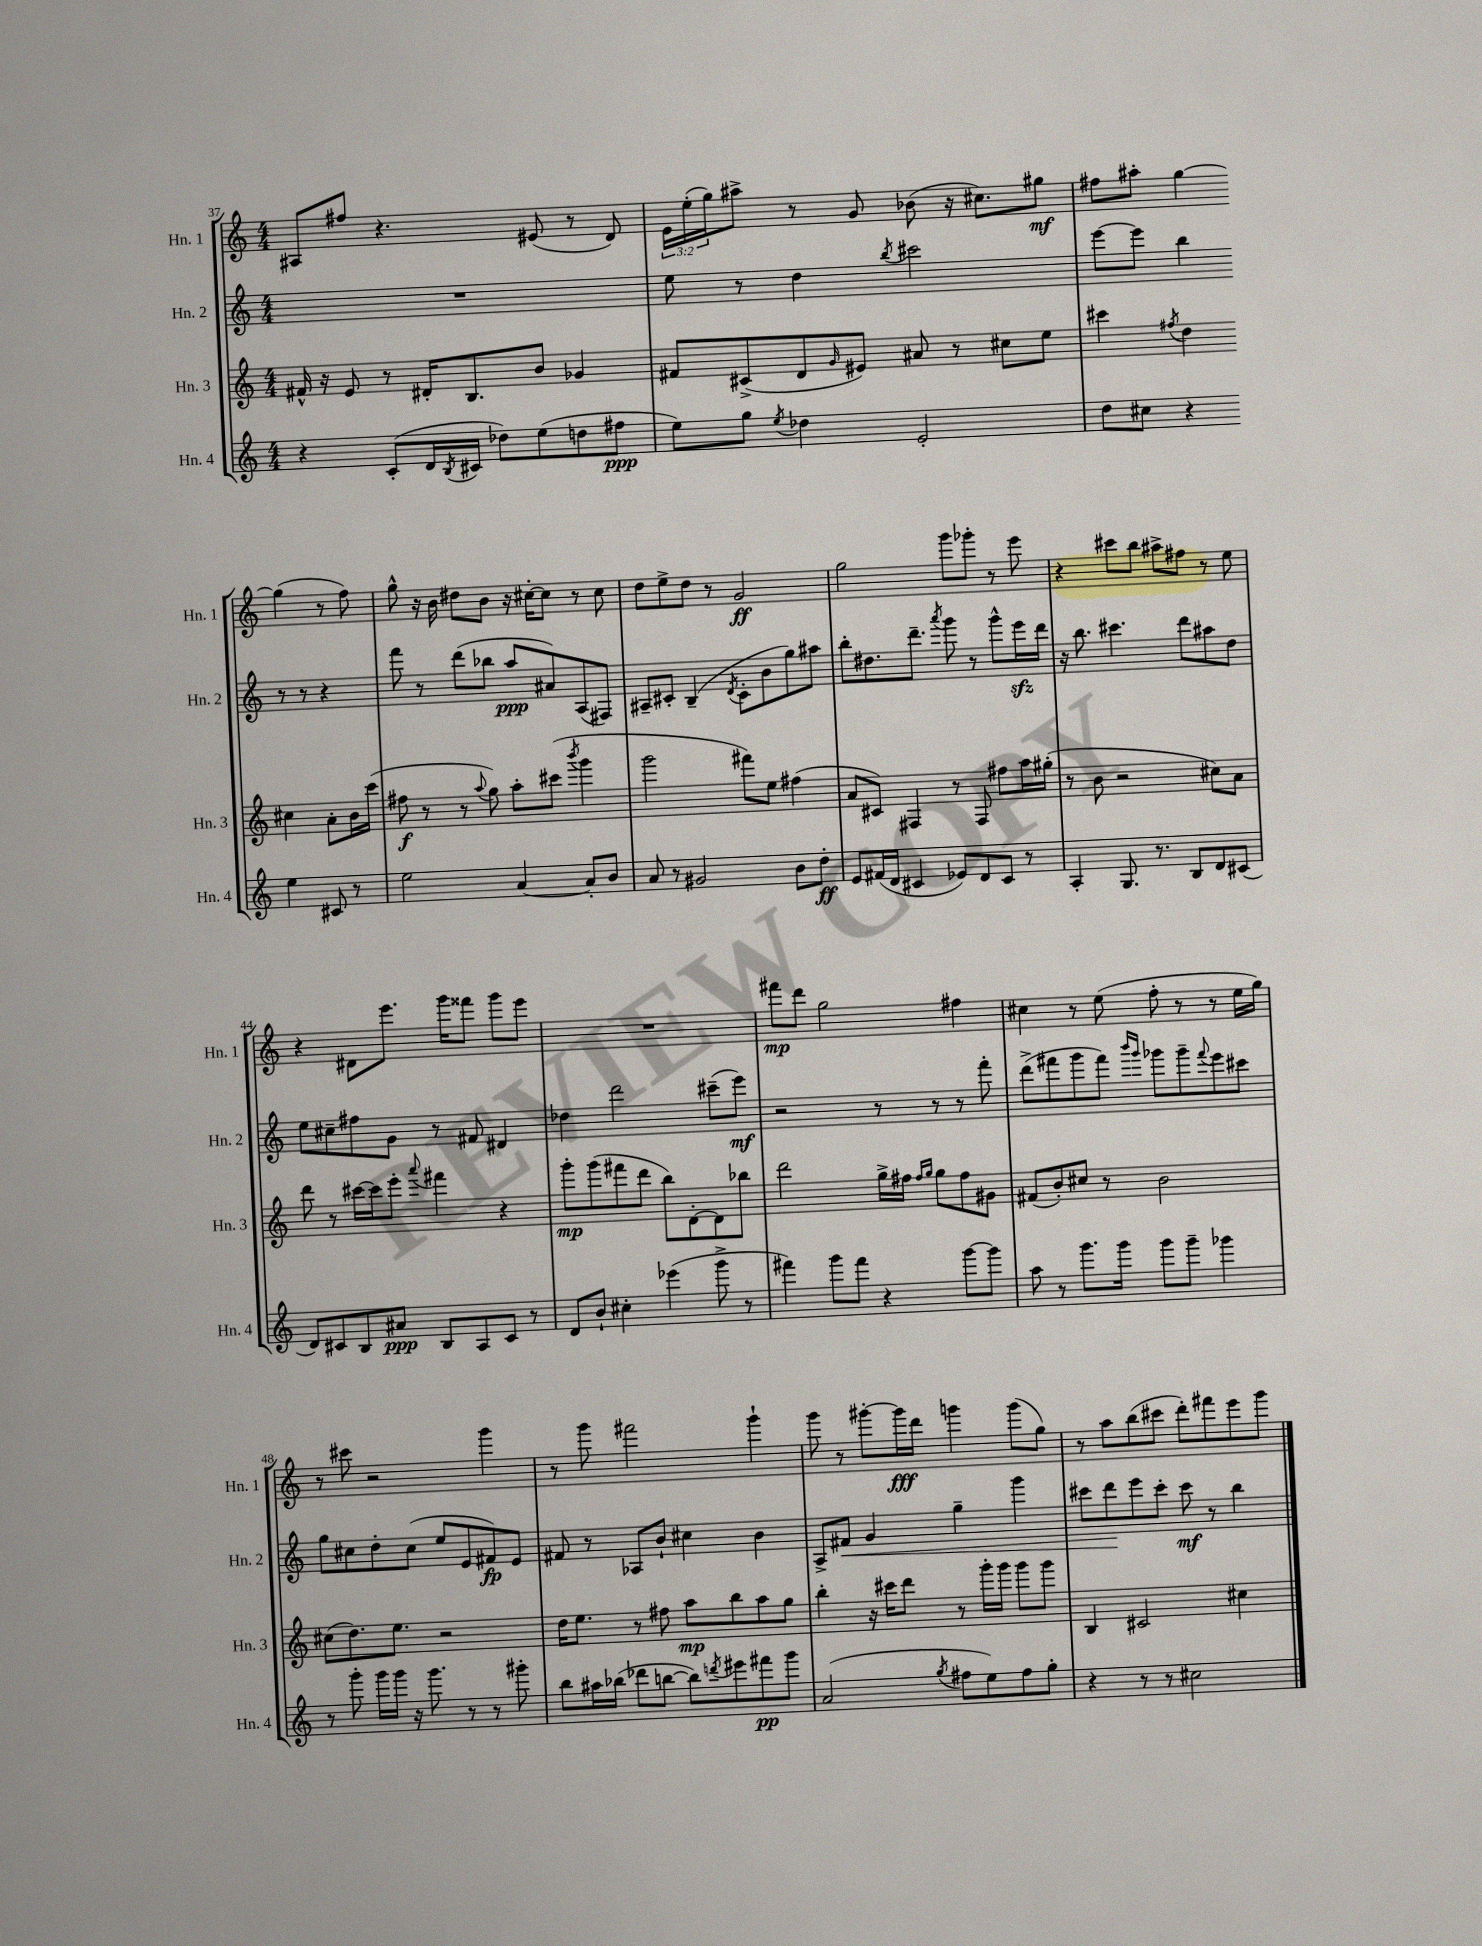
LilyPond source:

<<
\new StaffGroup <<
\new Staff = "s0" \with { instrumentName = "Hn. 1" shortInstrumentName = "Hn. 1" } {
    \clef treble \key c \major \numericTimeSignature \time 4/4 \override Staff.TupletNumber.text = #tuplet-number::calc-fraction-text
    ais8 fis''8 r4. eis'8( r8 d'8) |
    \tuplet 3/2 { e'16 e''16-.( g''16) } ais''8-> r8 g'8 bes'8( r16 cis''8.) gis''8\mf |
    fis''8 ais''8-. g''4~ g''4( r8 fis''8) |
    g''8-^ r16 b'16 dis''8 b'8 r16 cis''16~-. cis''8 r8 cis''8 |
    d''8 e''8-> d''8 r8 g'2\ff |
    g''2 g'''8 ges'''8-. r8 e'''8 |
    r4 cis'''8 b''8 ais''8-> fis''8 r8 e''8 |
    r4 dis'8 e'''8. g'''16 fisis'''8 g'''8 e'''8 |
    R1 |
    fis'''8\mp d'''8 g''2 fis''4 |
    cis''4 r8 e''8( f''8-. r8 r8 e''16 g''16) |
    r8 cis'''8 r2 g'''4 |
    r8 g'''8 fis'''2 g'''4-! |
    g'''8 r8 gis'''8~-. gis'''16\fff d'''16 g'''4 g'''8( g''8) |
    r8 a''8 b''8( cis'''8 d'''8-.) fis'''8 e'''8 g'''8 \bar "|." |
}
\new Staff = "s1" \with { instrumentName = "Hn. 2" shortInstrumentName = "Hn. 2" } {
    \clef treble \key c \major \numericTimeSignature \time 4/4
    R1 |
    e''8 r8 d''4 \acciaccatura { b''8 } cis'''2 |
    e'''8~ e'''8 b''4 r8 r8 r4 |
    f'''8 r8 d'''8( bes''8 a''8\ppp ais'8) a8( fis8) |
    ais8-- cis'8-. b4--( \acciaccatura { d'8 } cis'8-. b'8 g''8) ais''8 |
    b''8-. dis''8. d'''8.-- \acciaccatura { a'''8 } g'''8 r8 g'''8-^ e'''16\sfz d'''16 |
    r16 b''8. cis'''4. d'''8 ais''8 d''8 |
    e''8 cis''8-- fis''8 g'8 r8 fis'8 dis'4 |
    des''4 d'''2 cis'''8--( e'''8\mf) |
    r2 r8 r8 r8 f'''8-. |
    d'''8->( fis'''8 g'''8 fis'''8) \grace { b'''16 g'''16 } ges'''8 ges'''8-- \appoggiatura { fis'''8 } e'''8 cis'''8 |
    g''8 cis''8 d''8-. cis''8( e''8 e'8 fis'8\fp) e'8 |
    fis'8 r8 aes8 b'8-! cis''4 b'4 |
    a8-> fis'8\< g'4 g''4-- g'''4 |
    cis'''8 d'''8\! e'''8 cis'''8-. cis'''8\mf r8 b''4 \bar "|." |
}
\new Staff = "s2" \with { instrumentName = "Hn. 3" shortInstrumentName = "Hn. 3" } {
    \clef treble \key c \major \numericTimeSignature \time 4/4
    fis'16-^ r16 e'8 r8 dis'16-. b8. b'8 ges'4 |
    fis'8 cis'8->( d'8 \grace { g'16 } eis'8) ais'8 r8 cis''8 e''8 |
    cis'''4 \acciaccatura { fis''8 } d''4 cis''4 a'8-. b'16 cis'''16( |
    fis''8\f r8 r8 \appoggiatura { a''8 } g''8) a''8-. cis'''8( \acciaccatura { b'''8 } g'''4 |
    g'''2 fis'''8) e''8 fis''4( |
    a'8 cis'8) fis4 r8 fis8 fis''8 a''16 gis''16-.( |
    r8 b'8 r2 cis''8) a'8 |
    d'''8 r8 cis'''16~ cis'''16 e'''8-. \appoggiatura { a'''8 } fis'''4 r4 |
    g'''8-.\mp g'''8( fis'''8 d'''8 b''8) d'8~-. d'8 bes''8 |
    d'''2 g''16-> fis''16 \grace { fis''16 g''16 } g''8 fis''8 gis'8 |
    fis'8( b'8-.) cis''8 r8 b'2 |
    cis''8( d''8.) e''8. r2 |
    d''16 e''8. r8 fis''8 a''8\mp b''8 a''8 g''8 |
    b''4-. r16 cis'''16 d'''8 r8 g'''16-. g'''16 g'''8 g'''8 |
    b4 cis'2 cis''4 \bar "|." |
}
\new Staff = "s3" \with { instrumentName = "Hn. 4" shortInstrumentName = "Hn. 4" } {
    \clef treble \key c \major \numericTimeSignature \time 4/4
    r4 c'8-.( d'16 \acciaccatura { b8 } cis'16 des''8) e''8( d''8 fis''8\ppp |
    e''8) g''8 \acciaccatura { e''8 } des''4 e'2-. |
    d''8 cis''8 r4 e''4 cis'8 r8 |
    e''2 a'4~ a'8-. b'8 |
    a'8 r8 gis'2 b'8 d''8-.\ff |
    e'8 fis'16( d'16 cis'4 ees'8) d'8 cis'8 r8 |
    a4-. g8. r8. b8 d'8 cis'8( |
    d'8) cis'8 b8 ais'8\ppp b8 a8 cis'8 r8 |
    d'8 b'8-! cis''4-. ees'''4( g'''8-> r8 |
    fis'''4) g'''8 fis'''8 r4 g'''8~ g'''8 |
    a''8 r8 g'''8. g'''16 g'''8 g'''8-- ges'''4 |
    r8 g'''8-. g'''16 g'''16 r16 g'''8. r8 r8 gis'''8-. |
    b''8 ais''16 bes''16( des'''8 b''8~ b''8) \acciaccatura { d'''8 } eis'''8 fis'''8\pp g'''8 |
    a'2( \acciaccatura { g''8 } fis''8 e''8) fis''8 g''8-. |
    r4 r8 r8 cis''2 \bar "|." |
}
>>
>>
\layout { \context { \Score currentBarNumber = #37 } }
